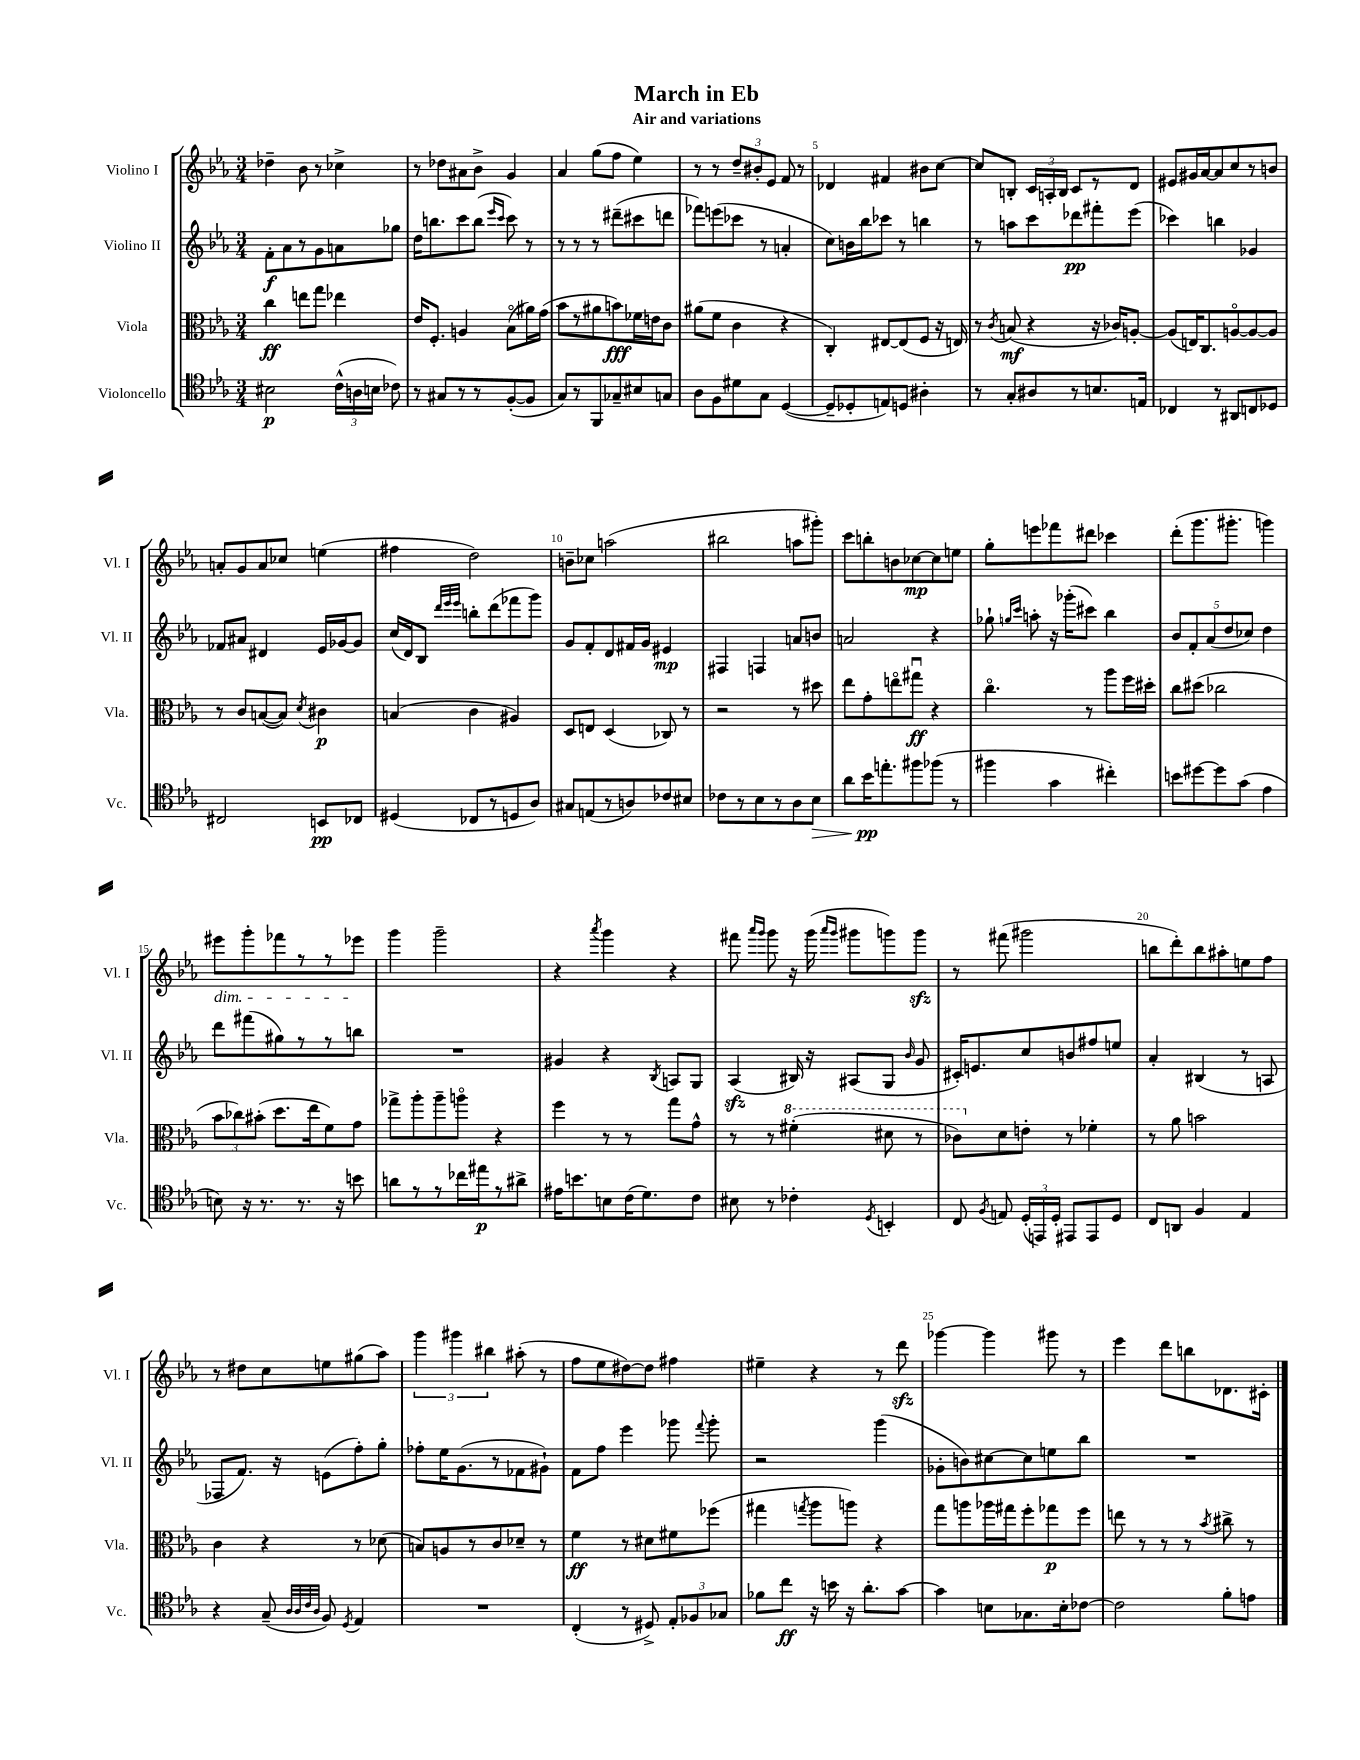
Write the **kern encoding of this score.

**kern	**kern	**kern	**kern
*staff4	*staff3	*staff2	*staff1
*clefC4	*clefC3	*clefG2	*clefG2
*k[b-e-a-]	*k[b-e-a-]	*k[b-e-a-]	*k[b-e-a-]
*M3/4	*M3/4	*M3/4	*M3/4
2B#\	4cc\	8f'\L	4dd-~\
.	.	8a-\	.
.	8ee\L	8r	8b-\
.	8gg\J	8g\	8r
(24c^^\LL	4ee-\	8a\	4cc-^\
24A\	.	.	.
24B\JJ	.	.	.
8c-\)	.	8gg-\J	.
=	=	=	=
8r	16e-/LK	16dd\LK	8r
.	8.F'/J	8.bb\	.
8G#/L	.	.	8dd-\L
8r	4A/	8ccc\	8a#\
8r	.	(8bb\J	8b-^\J
.	.	16qqeee-/LL	.
.	.	16qqccc/JJ	.
([8F'/	(8B-o\L	8ccc\)	4g/
8F/]J	16a#\L)	8r	.
.	(16g\JJ	.	.
=	=	=	=
8G/L)	8b-\L	8r	4a-/
8r	8r	8r	.
8FF/	8a#\	8r	(8gg\L
8G-~/	8b\)	(8ddd#~\L	8ff\J
8B#/	16f-\L	8ccc#\	4ee-\)
.	16e\J	.	.
8G/J	8c\J	8ddd\J	.
=	=	=	=
8A-\L	(8a#\L	8fff-\L)	8r
8F\	8f\J	(8eee\	8r
8d#\	4c\	8ccc-\J	12dd~/L
.	.	.	12b#'/
8G\J	.	8r	.
.	.	.	12e-/J
([4D/	4r	4a'/	8f/
.	.	.	8r
=	=	=	=
8D~/]L	4C'/)	8cc\L)	4d-/
8D-'/	.	16b\L	.
.	.	16bb-\J	.
8E/)	[8E#/L	8ccc-\J	4f#/
8D/J	(8E#/]	8r	.
4A#'\	8F/J	4bb\	8b#\L
.	16r	.	[8cc\J
.	16E/)	.	.
=	=	=	=
8r	8r	8r	8cc/]L
.	8qc/	.	.
8G'/L	(8B/	8aa\L	8B'/J
8A#/	4r	8ccc\	24c/LL
.	.	.	24A'/
.	.	.	24B/JJ
8r	.	8ddd-\	8c/L
8.B/	16r	8fff#'\	8r
.	16c-/LK)	.	.
.	[8A'/J	(8eee-\J	8d/J
16E/Jk	.	.	.
=	=	=	=
4C-/	(8A/]L	4ccc-\)	8e#/L
.	16E/K)	.	16g#/L
.	8.C/	.	[16a-/J
8r	.	4bb\	8a-/]
8AA#/L	[8Ao/	.	8cc/
8C/	8A/_	4g-/	8r
8D-/J	8A/]J	.	8b/J
=	=	=	=
2C#/	8r	8f-/L	8a'/L
.	8c/L	8a#/J	8g/
.	([8B/	4d#/	8a/
.	8B/]J)	.	8cc-/J
.	8qd/	.	.
8BB/L	4c#\	16e-/LL	(4ee\
.	.	[16g-/J	.
8C-/J	.	8g-/]J	.
=	=	=	=
(4D#/	(4B/	(16cc/LL	4ff#\
.	.	16d/J)	.
.	.	8B-/J	.
.	.	32qqddd/LLL	.
.	.	32qqeee-/	.
.	.	32qqeee-/JJJ	.
8C-/L	4c\	8bb'\L	2dd\)
8r	.	(8ddd\	.
8D/	4A#/)	8fff-\	.
8A-/J)	.	8ggg\J)	.
=	=	=	=
8G#/L	8D/L	8g/L	8b~\L
(8E/	8E/J	8f'/	8cc-\J
8r	(4D/	8d/	(2aa\
8A/)	.	16f#/L	.
.	.	16g/JJ	.
8c-/	8C-/)	4e#/	.
8B#/J	8r	.	.
=	=	=	=
8c-\L	2r	4F#/	2bb#\
8r	.	.	.
8B-\	.	4F/	.
8r	.	.	.
8A-\	8r	8a/L	8aa\L
8B-\J	8dd#\	8b/J	8ggg#'\J)
=	=	=	=
8a-\L	8ee-\L	2a/	8ccc\L
16b-\K	8g'\	.	8bb'\
8.ee'\	.	.	.
.	8eeo\	.	8b\
8ff#\	8gg#u\J	.	[8cc-\
(8ff-\J	4r	4r	8cc-\]
8r	.	.	8ee\J
=	=	=	=
4ff#\	4.cco\	8gg-`\	8gg'\L
.	.	16qqgg/LL	.
.	.	16qqccc/JJ	.
.	.	8aa'\	8eee\
4g\	.	16r	8fff-\
.	.	(16ggg-'\LK	.
.	8r	8ccc#\J)	8ddd#\J
4cc#'\)	8aa-\L	4bb-\	4ccc-\
.	16ff\L	.	.
.	16dd#'\JJ	.	.
=	=	=	=
8b\L	8cc\L	10b-/L	(8ddd'\L
.	.	10f'/	.
[8dd#\	(8dd#\J	.	8.ggg\
.	.	(10a-/	.
8dd#\]	2cc-\	.	.
.	.	10dd/	.
.	.	.	8.ggg#'\J
(8g\J	.	.	.
.	.	10cc-/J)	.
4e-\	.	4dd\	4ggg\)
=	=	=	=
8B\)	12b-\L	8ddd\L	8eee#\L
.	12cc-\)	.	.
16r	.	(8fff#\	8ggg'\
.	(12b#'\J	.	.
8.r	.	.	.
.	8.dd\L	8gg#\)	8fff-\
8.r	.	8r	8r
.	16ee-\k	.	.
.	8f\)	8r	8r
16r	.	.	.
8b\	8g\J	8bb\J	8eee-\J
=	=	=	=
8a\L	8gg-^\L	2.r	4ggg\
8r	8aa-'\	.	.
8r	8aa-~\	.	2ggg~\
16cc-\L	8aao\J	.	.
16ee#\J	.	.	.
8r	4r	.	.
8a#^\J	.	.	.
=	=	=	=
16e#\LK	4ff\	4g#/	4r
8.b\	.	.	.
.	.	.	8qaaa-/
8B\	8r	4r	4ggg\
(16c\K	8r	.	.
8.d\)	.	.	.
.	.	8qB-/	.
.	8gg\L	8A/L	4r
8c\J	8g^^\J	8G/J	.
=	=	=	=
8B#\	8r	(4A-/	8fff#\
.	.	.	16qqaaa-/LL
.	.	.	16qqggg/JJ
8r	8r	.	8ggg\
4c-'\	(4ff#'\	16B#/)	16r
.	.	16r	(16ggg\
.	.	.	16qqaaa-/LL
.	.	.	16qqggg/JJ
.	.	(8A#/L	8ggg#\L
8qD/	.	.	.
4BB'/	8dd#\	8G/J	8ggg\)
.	.	16qqb-/	.
.	8r	8g/	8ggg\J
=	=	=	=
8C/	8cc-\L)	16c#'/LK)	8r
.	.	8.e/	.
8qF/	.	.	.
8E/	8d\	.	(8fff#\
(24D'/LL	8e'\J	8cc/	2ggg#\
24EE/)	.	.	.
24D'/JJ	.	.	.
8EE#/L	8r	8b/	.
8EE#/	4f-'\	8ff#/	.
8D/J	.	8ee/J	.
=	=	=	=
8C/L	8r	4a-'/	8bb\L
8AA/J	8a-\	.	8ddd'\)
4F/	2b\	(4B#/	8bb\
.	.	.	8aa#'\
4E-/	.	8r	8ee\
.	.	8A/	8ff\J
=	=	=	=
4r	4c\	8F-/L	8r
.	.	8.f/J)	8dd#\L
(8G~/	4r	.	8cc\
.	.	16r	.
32qqA-/LLL	.	.	.
32qqA-/	.	.	.
32qqc/	.	.	.
32qqA-/JJJ	.	.	.
8F/)	.	(8e\L	8ee\
8qD/	.	.	.
4E-/	8r	8ff'\)	(8gg#\
.	(8d-\	8gg'\J	8aa-\J)
=	=	=	=
2.r	8B/L)	8ff-'\L	6ggg\
.	8A/	16ee-\K	.
.	.	.	6ggg#\
.	.	(8.g\	.
.	8r	.	.
.	.	.	6bb#\
.	8c/	8r	.
.	8d-~/J	8f-\	(8aa#'\
.	8r	8g#`\J)	8r
=	=	=	=
(4C'/	4f\	8f\L	8ff\L
.	.	8ff\J	8ee-\
8r	8r	4eee-\	[8dd#\)
8D#^/)	8d#\L	.	8dd#\]J
12E-'/L	8f#\	8ggg-\	4ff#\
12F-/	.	.	.
.	.	8qqfff/	.
.	(8ff-\J	8ggg-'\	.
12G-/J	.	.	.
=	=	=	=
8f-\L	4gg#\	2r	4ee#~\
8cc\J	.	.	.
.	8qgg/	.	.
16r	8aa-\L	.	4r
16b\	.	.	.
16r	8aa\J)	.	.
8.a-'\L	.	.	.
.	4r	(4ggg\	8r
[8g\J	.	.	8ddd\
=	=	=	=
4g\]	8gg\L	8g-'\L	[4ggg-\
.	8aa\	8b\)	.
8B\L	16aa-\L	[8cc#\	4ggg-\]
.	16gg#\J	.	.
8.G-\	8ff'\	8cc#\]	.
.	8gg-\	8ee\	8ggg#\
16B'\k	.	.	.
[8c-\J	8ff\J	8bb-\J	8r
=	=	=	=
2c-\]	8ee\	2.r	4eee-\
.	8r	.	.
.	8r	.	8ddd\L
.	8r	.	8bb\
.	8qb-/	.	.
8f'\L	8cc#^\	.	8.d-\
8e\J	8r	.	.
.	.	.	16c#'\Jk
==	==	==	==
*-	*-	*-	*-
